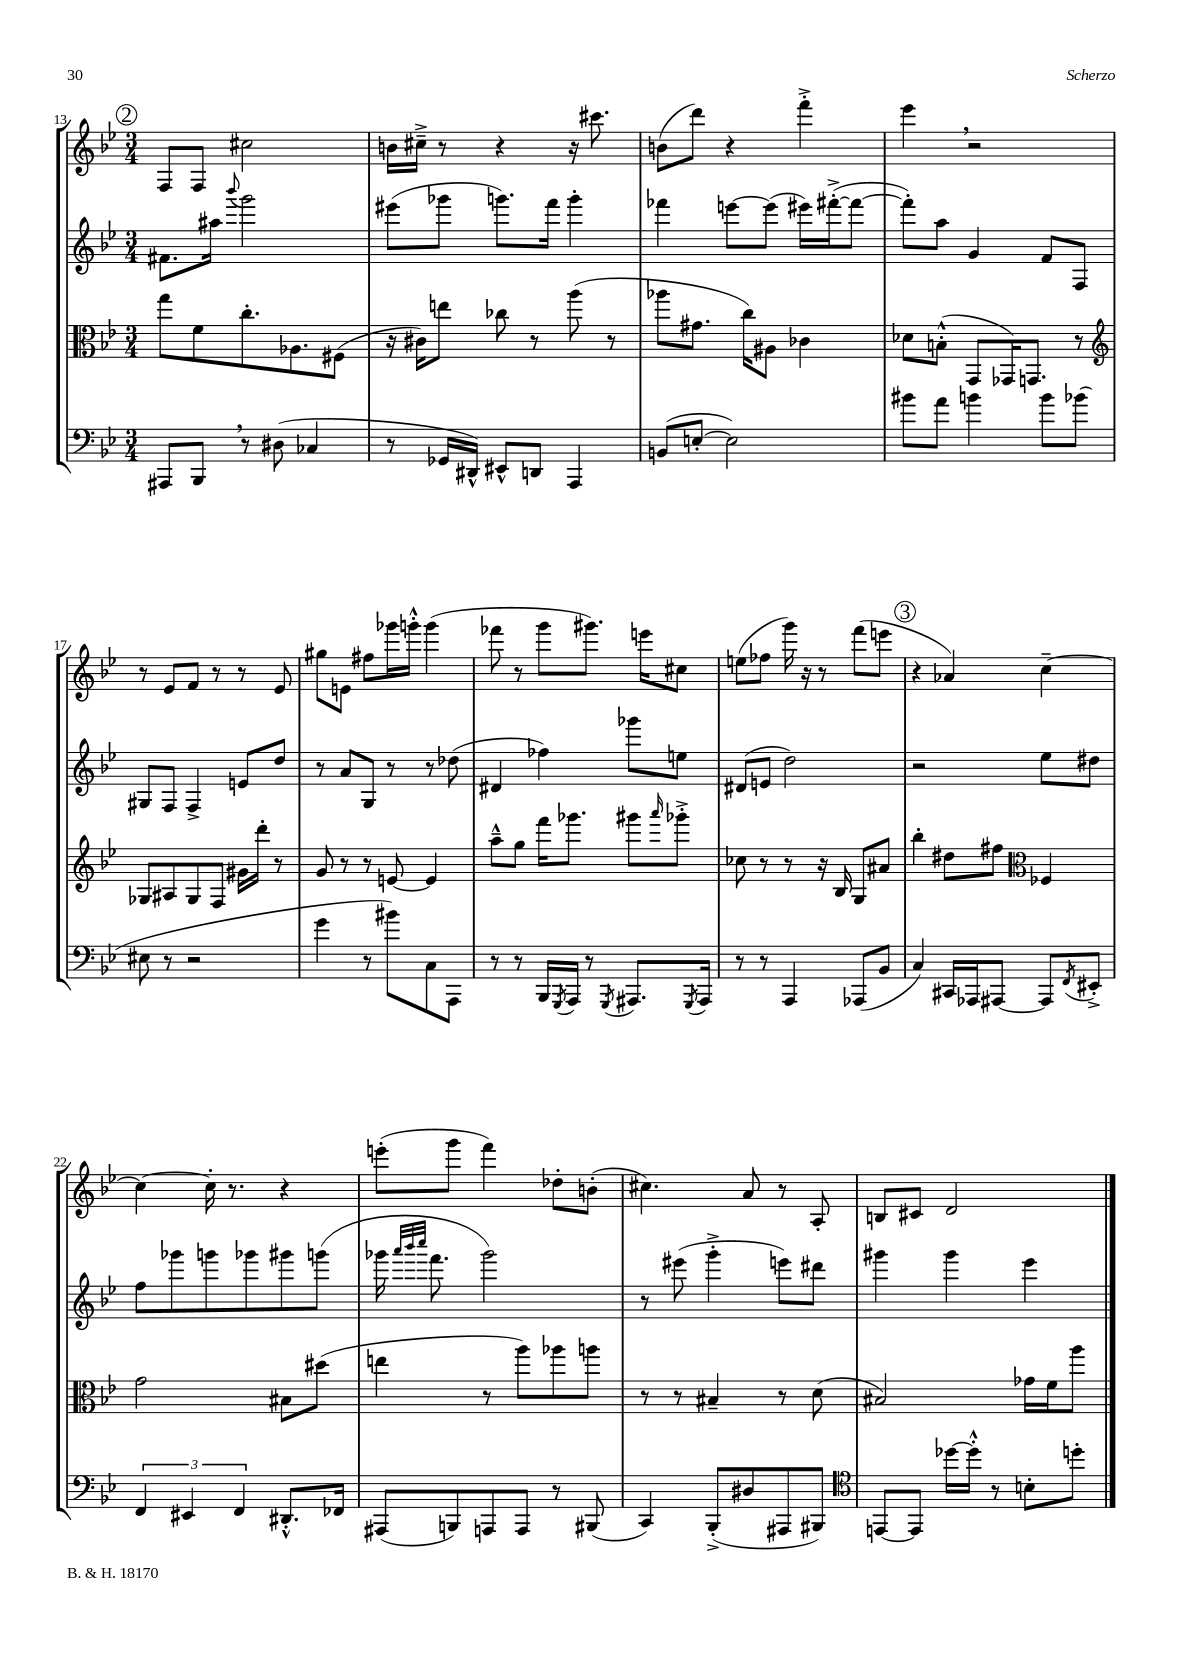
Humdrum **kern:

**kern	**kern	**kern	**kern
*staff4	*staff3	*staff2	*staff1
*clefF4	*clefC3	*clefG2	*clefG2
*k[b-e-]	*k[b-e-]	*k[b-e-]	*k[b-e-]
*M3/4	*M3/4	*M3/4	*M3/4
8AAA#/L	8gg\L	8.f#\L	8F/L
8BBB-/J	8f\	.	8F/J
.	.	16aa#\Jk	.
.	.	8qqbbb-/	.
8r	8.cc'\	2ggg\	2cc#\
(8D#\	.	.	.
.	8.A-\	.	.
4C-/	.	.	.
.	(8F#\J	.	.
=	=	=	=
8r	16r	(8eee#\L	16b\LL
.	16c#\LK)	.	16cc#~^\JJ
16GG-/LL	8ee\J	8ggg-\J	8r
16DD#^^/JJ)	.	.	.
8EE#^^/L	8cc-\	8.ggg\L)	4r
8DD/J	8r	.	.
.	.	16fff\Jk	.
4AAA/	(8aa\	4ggg'\	16r
.	.	.	8.ccc#\
.	8r	.	.
=	=	=	=
(8BB/L	8aa-\L	4fff-\	(8b\L
[8E'/J	8.g#\J	.	8ddd\J)
2E\])	.	[8eee\L	4r
.	16cc\LK)	.	.
.	8A#\J	(8eee\]J	.
.	4c-\	16eee#\LL)	4fff'^\
.	.	([16fff#'^\J	.
.	.	8fff#\_J	.
=	=	=	=
8b#\L	8d-\L	8fff#'\]L)	4eee-\
8a\J	(8B'^^\J	8aa\J	.
4b\	8GG/L	4g/	2r
.	16GG-/K)	.	.
.	8.GG/J	.	.
8b\L	.	8f/L	.
(8b-\J	8r	8F/J	.
=	=	=	=
*	*clefG2	*	*
8E#\	8G-/L	8G#/L	8r
8r	8A#/	8F/J	8e-/L
2r	8G-/	4F^/	8f/J
.	8F/J	.	8r
.	16g#\LL	8e/L	8r
.	16ddd'\JJ	.	.
.	8r	8dd/J	8e-/
=	=	=	=
4g\	8g/	8r	8gg#\L
.	8r	8a/L	8e\J
8r	8r	8G/J	8ff#\L
8b#\L)	[8e/	8r	16ggg-\L
.	.	.	16ggg'^^\JJ
8C\	4e/]	8r	(4ggg\
8AAA\J	.	(8dd-\	.
=	=	=	=
8r	8aa~^^\L	4d#/	8fff-\
8r	8gg\J	.	8r
16BBB-/LL	16fff\LK	4ff-\)	8ggg\L
8qGGG/	.	.	.
16AAA/JJ	8.ggg-\J	.	.
8r	.	.	8.ggg#\J)
8qGGG/	.	.	.
8.AAA#/L	8ggg#\L	8ggg-\L	.
.	.	.	16eee\LK
.	16qqaaa/	.	.
.	8ggg-'^\J	8ee\J	8cc#\J
8qGGG/	.	.	.
16AAA#/Jk	.	.	.
=	=	=	=
8r	8cc-\	(8d#/L	(8ee\L
8r	8r	8e/J	8ff-\J
4AAA/	8r	2dd\)	16ggg\)
.	.	.	16r
.	16r	.	8r
.	16B-/	.	.
(8AAA-/L	8G/L	.	(8fff\L
8BB-/J	8a#/J	.	8eee\J
=	=	=	=
4C/)	4bb-'\	2r	4r
16CC#/LL	8dd#\L	.	4a-/)
16AAA-/J	.	.	.
[8AAA#/J	8ff#\J	.	.
*	*clefC3	*	*
8AAA#/]L	4F-/	8ee-\L	[4cc~\
8qFF/	.	.	.
8EE#'^/J	.	8dd#\J	.
=	=	=	=
6FF/	2g\	8ff\L	4cc\_
.	.	8ggg-\	.
6EE#/	.	.	.
.	.	8ggg\	16cc'\]
.	.	.	8.r
6FF/	.	.	.
.	.	8ggg-\	.
8.DD#'^^/L	8B#\L	8ggg#\	4r
.	(8dd#\J	(8ggg\J	.
16FF-/Jk	.	.	.
=	=	=	=
(8AAA#/L	4ee\	16ggg-\	(8eee'\L
.	.	32qqaaa/LLL	.
.	.	32qqbbb-/	.
.	.	32qqcccc/JJJ	.
.	.	8.fff\	.
8BBB/)	.	.	8ggg\J
8AAA/	8r	2ggg-\)	4fff\)
8AAA/J	8aa\L)	.	.
8r	8aa-\	.	8dd-'\L
(8BBB#/	8aa\J	.	(8b'\J
=	=	=	=
4CC/)	8r	8r	4.cc#\)
.	8r	(8eee#\	.
(8BBB-'^/L	4B#~/	4ggg'^\	.
8D#/	.	.	8a/
8AAA#/	8r	8eee\L)	8r
8BBB#/J)	(8d\	8ddd#\J	8A'/
=	=	=	=
*clefC4	*	*	*
[8EE/L	2B#/)	4ggg#\	8B/L
8EE/]J	.	.	8c#/J
[16dd-\LL	.	4ggg#\	2d/
16dd-'^^\]JJ	.	.	.
8r	.	.	.
8B'\L	16g-\LL	4eee-\	.
.	16f\J	.	.
8dd'\J	8aa\J	.	.
==	==	==	==
*-	*-	*-	*-
